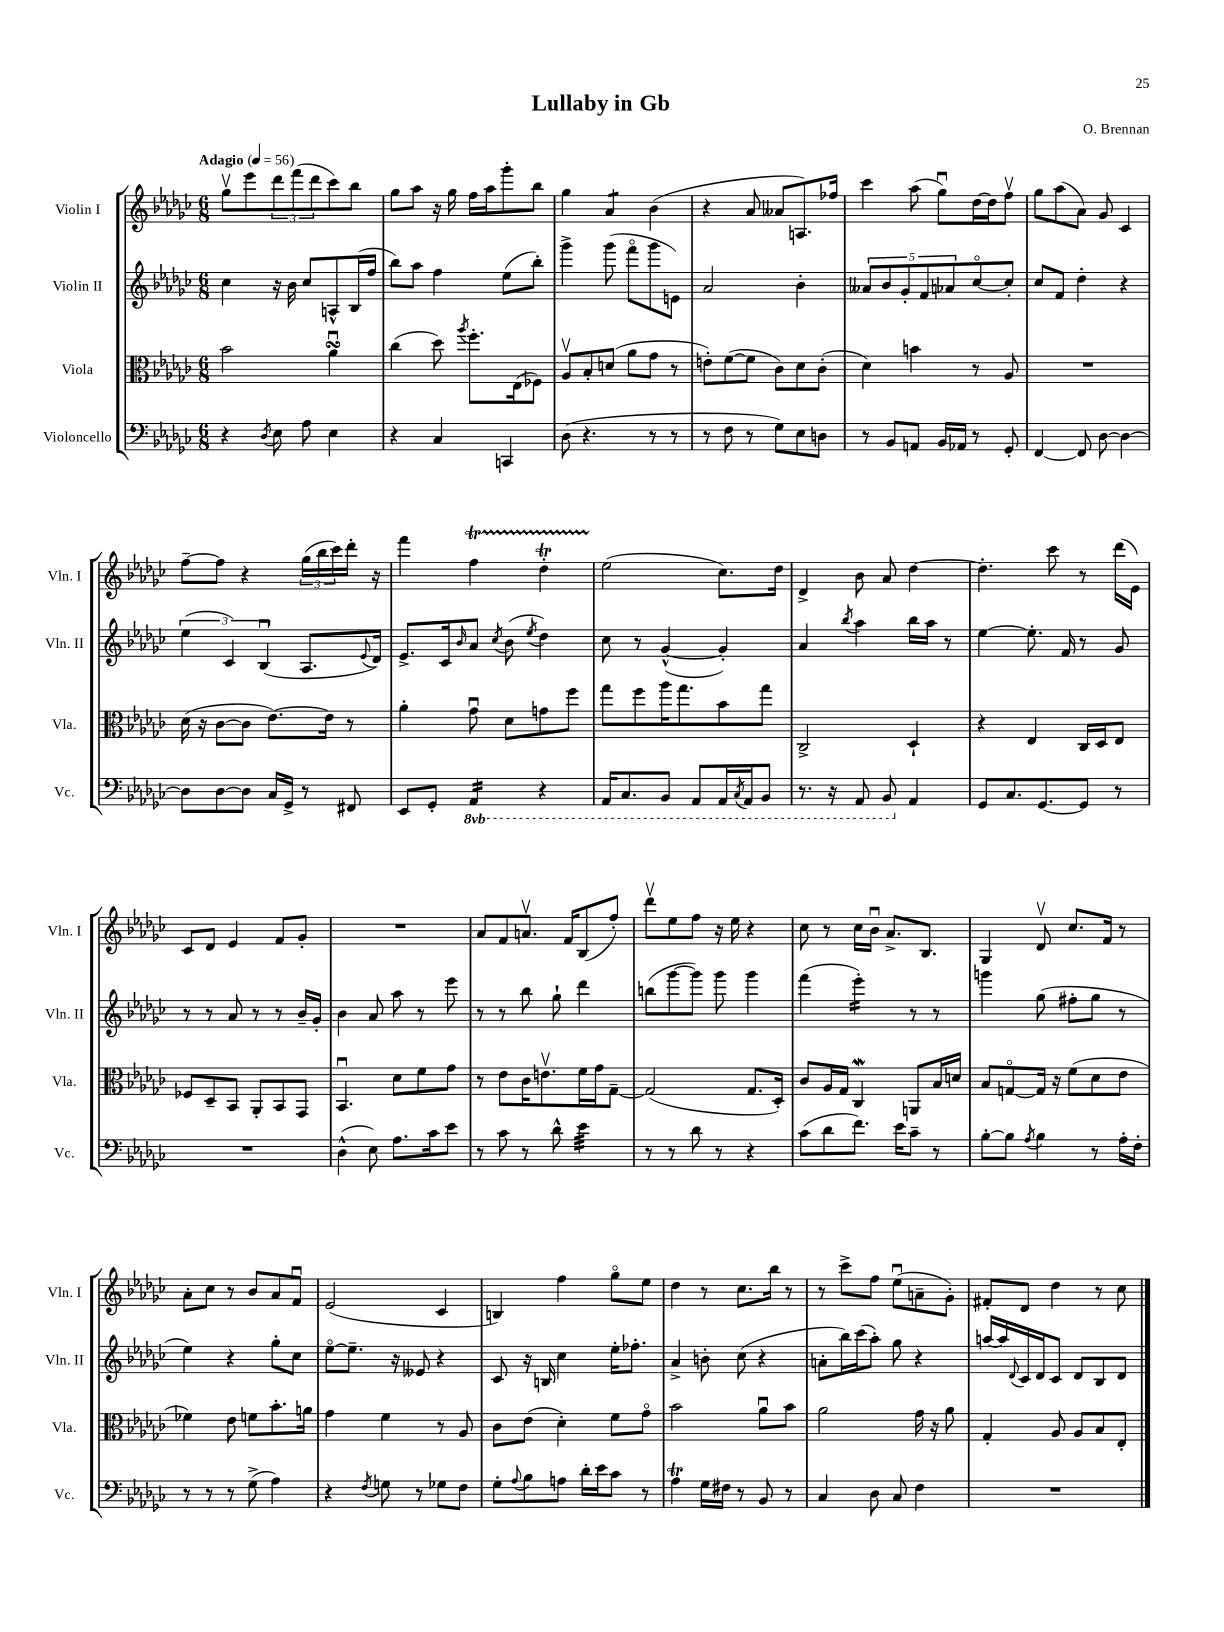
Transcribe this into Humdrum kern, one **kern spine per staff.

**kern	**kern	**kern	**kern
*staff4	*staff3	*staff2	*staff1
*clefF4	*clefC3	*clefG2	*clefG2
*k[b-e-a-d-g-c-]	*k[b-e-a-d-g-c-]	*k[b-e-a-d-g-c-]	*k[b-e-a-d-g-c-]
*M6/8	*M6/8	*M6/8	*M6/8
*MM56	*MM56	*MM56	*MM56
4r	2b-	4cc-	8gg-v
.	.	.	8eee-
8qD-	.	.	.
8E-	.	16r	12ddd-
.	.	16b-	.
.	.	.	(12fff
8A-	.	8cc-	.
.	.	.	12ddd-
4E-	4a-u	8A^^	8ccc-)
.	.	(16B-	8bb-
.	.	16ff	.
=	=	=	=
4r	(4cc-	8bb-)	8gg-
.	.	8aa-	8aa-
4C-	8dd-)	4ff	16r
.	.	.	16gg-
.	8qaa-	.	.
.	8.ff'	.	16ff
.	.	.	16aa-
4CC	.	(8ee-	8ggg-'
.	(16E-	.	.
.	8F-)	8bb-')	8bb-
=	=	=	=
(8D-	8A-v	4ggg-^	4gg-
4.r	8B-'	.	.
.	(8d	(8ggg-	4a-
.	8a-	8fffo	.
8r	8g-	8ggg-	(4b-
8r	8r	8e)	.
=	=	=	=
8r	8e')	2a-	4r
8F	([8f	.	.
8r	8f]	.	8a-
8G-)	8c-)	.	8a--
8E-	8d-	4b-'	8.A)
8D	(8c-'	.	.
.	.	.	16ff-
=	=	=	=
8r	4d-)	10a--	4ccc-
.	.	10b-	.
8BB-	.	.	.
.	.	10g-'	.
8AA	4b	.	(8aa-
.	.	10f	.
16BB-	.	.	8gg-u)
.	.	10a-	.
16AA-	.	.	.
8r	8r	[8cc-o	[16dd-
.	.	.	16dd-]
8GG-'	8A-	8cc-']	8ffv
=	=	=	=
[4FF	2.r	8cc-	8gg-
.	.	8f	(8aa-
8FF]	.	4dd-'	8a-)
[8D-	.	.	8g-
4D-_	.	4r	4c-
=	=	=	=
8D-]	(16d-	(6ee-	[8ff~
.	16r	.	.
[8D-	[8c-	.	8ff]
.	.	6c-)	.
8D-]	8c-]	.	4r
.	.	(6B-u	.
16C-	[8.e-)	.	.
16GG-^	.	.	.
8r	.	8.A-	(24gg-
.	.	.	24bb-
.	16e-]	.	.
.	.	.	24ccc-)
8FF#	8r	.	16ddd-'
.	.	8qqe-	.
.	.	16d-)	16r
=	=	=	=
8EE-	4a-'	8.e-^	4fff
8GG-'	.	.	.
.	.	16c-	.
.	.	16qqb-	.
4AAA-	8g-u	8a-	4ff
.	.	8qcc-	.
.	8d-	(8b-	.
.	.	8qee-	.
4r	8g	4dd-)	4dd-'
.	8ff	.	.
=	=	=	=
16AAA-	8gg-	8cc-	(2ee-
8.CC-	.	.	.
.	8ff	8r	.
8BBB-	16aa-	([4g-^^	.
.	8.gg-	.	.
8AAA-	.	.	.
16AAA-	8b-	4g-'])	8.cc-)
8qCC-	.	.	.
16AAA-	.	.	.
8BBB-	8gg-	.	.
.	.	.	16dd-
=	=	=	=
8.r	2C-^	4a-	4d-^
16r	.	.	.
.	.	8qbb-	.
8AAA-	.	4aa-	8b-
8BBB-	.	.	8a-
4AA-	4D-`	16bb-	[4dd-
.	.	16aa-	.
.	.	8r	.
=	=	=	=
8GG-	4r	[4ee-	4.dd-']
8.C-	.	.	.
.	4E-	8.ee-']	.
[8.GG-	.	.	.
.	.	.	8ccc-
.	.	16f	.
8GG-]	16C-	8r	8r
.	16D-	.	.
8r	8E-	8g-	(16ddd-
.	.	.	16e-)
=	=	=	=
2.r	8F-	8r	8c-
.	8D-~	8r	8d-
.	8BB-	8a-	4e-
.	8AA-'	8r	.
.	8BB-	8r	8f
.	8GG-	16b-~	8g-'
.	.	16g-'	.
=	=	=	=
(4D-^^	4.BB-u	4b-	2.r
8E-)	.	8a-	.
8.A-	8d-	8aa-	.
.	8f	8r	.
16c-	.	.	.
8e-	8g-	8eee-	.
=	=	=	=
8r	8r	8r	8a-
8c-	8e-	8r	8f
8r	16c-	8bb-	8.av
.	8.ev	.	.
8d-^^	.	8gg-`	.
.	.	.	16f
4e-	16f	4ddd-	(8B-
.	16g-	.	.
.	[8G-~	.	8ff')
=	=	=	=
8r	(2G-]	(8bb	8ddd-v
8r	.	[8ggg-	8ee-
8d-	.	8ggg-])	8ff
8r	.	8ggg-	16r
.	.	.	16ee-
4r	8.G-	4ggg-	4r
.	16D-')	.	.
=	=	=	=
(8c-	8c-	(4fff	8cc-
8d-	16A-	.	8r
.	16G-	.	.
8.f)	4C-	4eee-')	16cc-
.	.	.	16b-u
.	.	.	8.a-^
16e-	.	.	.
8c-~	8AA	8r	.
.	.	.	8.B-
8r	16B-	8r	.
.	16d	.	.
=	=	=	=
[8B-'	8B-	4ggg	4G-
8B-]	[8Go	.	.
8qA-	.	.	.
4B-	16G]	(8gg-	8d-v
.	16r	.	.
.	(8f	8ff#'	8.cc-
8r	8d-	8gg-	.
.	.	.	16f
16A-'	8e-	8r	8r
16F'	.	.	.
=	=	=	=
8r	4f-)	4ee-)	8a-'
8r	.	.	8cc-
8r	8e-	4r	8r
(8G-^	8f	.	8b-
4A-)	8.b-'	8gg-'	8a-
.	.	8cc-	8fu
.	16a	.	.
=	=	=	=
4r	4g-	[8ee-o	(2e-
.	.	8.ee-~]	.
8qF	.	.	.
8G	4f	.	.
.	.	16r	.
8r	.	8e--	.
8G-	8r	4r	4c-
8F	8A-	.	.
=	=	=	=
8G-'	8c-	8c-	4B)
8qqA-	.	.	.
8B-	(8e-	16r	.
.	.	16B	.
8A	4d-')	4cc-	4ff
16d-'	.	.	.
16e-	.	.	.
8c-	8f	16ee-'	8gg-o
.	.	8.ff-'	.
8r	8g-o	.	8ee-
=	=	=	=
4A-	2b-	4a-^	4dd-
16G-	.	8b'	8r
16F#	.	.	.
8r	.	(8cc-	8.cc-
8BB-	8a-u	4r	.
.	.	.	16bb-
8r	8b-	.	8r
=	=	=	=
4C-	2a-	8a'	8r
.	.	16bb-)	8ccc-^
.	.	(16ccc-	.
8D-	.	8aa-')	8ff
8C-	.	8gg-	(8ee-u
4F	16g-	4r	8a~
.	16r	.	.
.	8a-	.	8g-')
=	=	=	=
2.r	4G-'	[16aa	8f#'
.	.	16aa]	.
.	.	8qqd-	.
.	.	16c-	8d-
.	.	16d-	.
.	8A-	8c-	4dd-
.	8A-	8d-	.
.	8B-	8B-	8r
.	8E-'	8d-	8cc-
==	==	==	==
*-	*-	*-	*-
